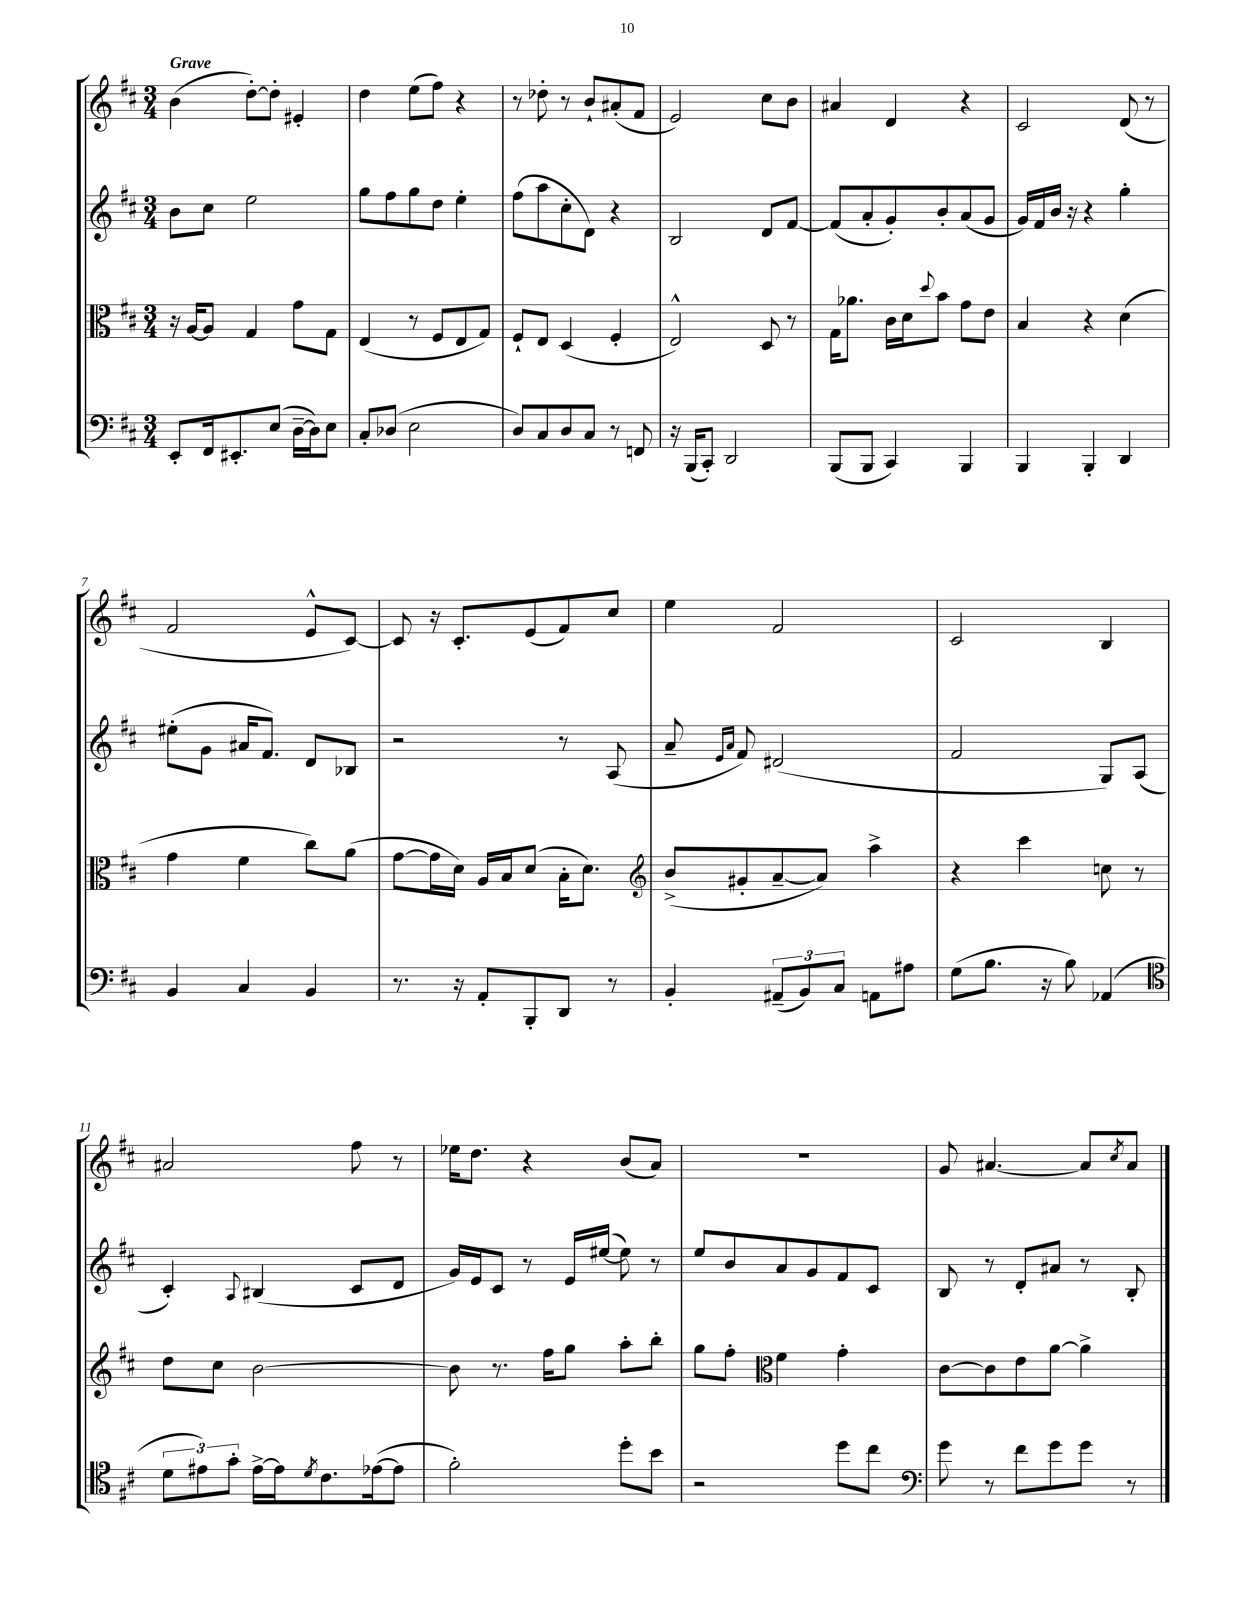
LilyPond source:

<<
\new StaffGroup <<
\new Staff = "s0" {
    \clef treble \key d \major \numericTimeSignature \time 3/4 \tempo "Grave"
    b'4( d''8~-.) d''8-. eis'4-. |
    d''4 e''8( fis''8) r4 |
    r8 des''8-. r8 b'8-! ais'8-.( fis'8 |
    e'2) cis''8 b'8 |
    ais'4 d'4 r4 |
    cis'2 d'8( r8 |
    fis'2 e'8-^ cis'8~) |
    cis'8 r16 cis'8.-. e'8( fis'8) cis''8 |
    e''4 fis'2 |
    cis'2 b4 |
    ais'2 fis''8 r8 |
    ees''16 d''8. r4 b'8( a'8) |
    R2. |
    g'8 ais'4.~ ais'8 \acciaccatura { cis''8 } ais'8 \bar "|." |
}
\new Staff = "s1" {
    \clef treble \key d \major \numericTimeSignature \time 3/4
    b'8 cis''8 e''2 |
    g''8 fis''8 g''8 d''8 e''4-. |
    fis''8( a''8 cis''8-. d'8) r4 |
    b2 d'8 fis'8~ |
    fis'8( a'8-. g'8-.) b'8-. a'8( g'8 |
    g'16) fis'16 b'16 r16 r4 g''4-. |
    eis''8-.( g'8 ais'16 fis'8.) d'8 bes8 |
    r2 r8 a8( |
    a'8-- \grace { e'16 a'16 } fis'8) dis'2( |
    fis'2 g8) a8( |
    cis'4-.) \appoggiatura { a8 } bis4( cis'8 d'8 |
    g'16) e'16 cis'8 r8 e'16 eis''16~( eis''8) r8 |
    e''8 b'8 a'8 g'8 fis'8 cis'8 |
    b8 r8 d'8-. ais'8 r8 b8-. \bar "|." |
}
\new Staff = "s2" {
    \clef alto \key d \major \numericTimeSignature \time 3/4
    r16 a16~ a8 g4 g'8 g8 |
    e4( r8 fis8 e8 g8) |
    fis8-! e8 d4( fis4-. |
    e2-^) d8 r8 |
    g16 aes'8. cis'16 d'16 \appoggiatura { d''8 } b'8 g'8 e'8 |
    b4 r4 d'4( |
    g'4 fis'4 cis''8) a'8( |
    g'8~ g'16 d'16) a16 b16 d'8( b16-. d'8.) |
    \clef treble b'8->( gis'8-. a'8~-- a'8) a''4-> |
    r4 cis'''4 c''8 r8 |
    d''8 cis''8 b'2~ |
    b'8 r8. fis''16 g''8 a''8-. b''8-. |
    g''8 fis''8-. \clef alto fis'4 g'4-. |
    cis'8~ cis'8 e'8 a'8~ a'4-> \bar "|." |
}
\new Staff = "s3" {
    \clef bass \key d \major \numericTimeSignature \time 3/4
    e,8-. fis,16 eis,8.-. e8( d16~-- d16) e8 |
    cis8-. des8( e2 |
    d8) cis8 d8 cis8 r8 f,8 |
    r16 b,,16( cis,8-.) d,2 |
    b,,8( b,,8 cis,4) b,,4 |
    b,,4 b,,4-. d,4 |
    b,4 cis4 b,4 |
    r8. r16 a,8-. b,,8-. d,8 r8 |
    b,4-. \tuplet 3/2 { ais,8--( b,8) cis8 } a,8 ais8 |
    g8( b8. r16 b8) aes,4( |
    \clef tenor \tuplet 3/2 { d'8 eis'8) g'8-. } eis'16~-> eis'16 \acciaccatura { d'8 } cis'8. ees'16~( ees'8 |
    fis'2-.) d''8-. b'8 |
    r2 d''8 cis''8 |
    \clef bass g'8 r8 fis'8 g'8 g'8 r8 \bar "|." |
}
>>
>>
